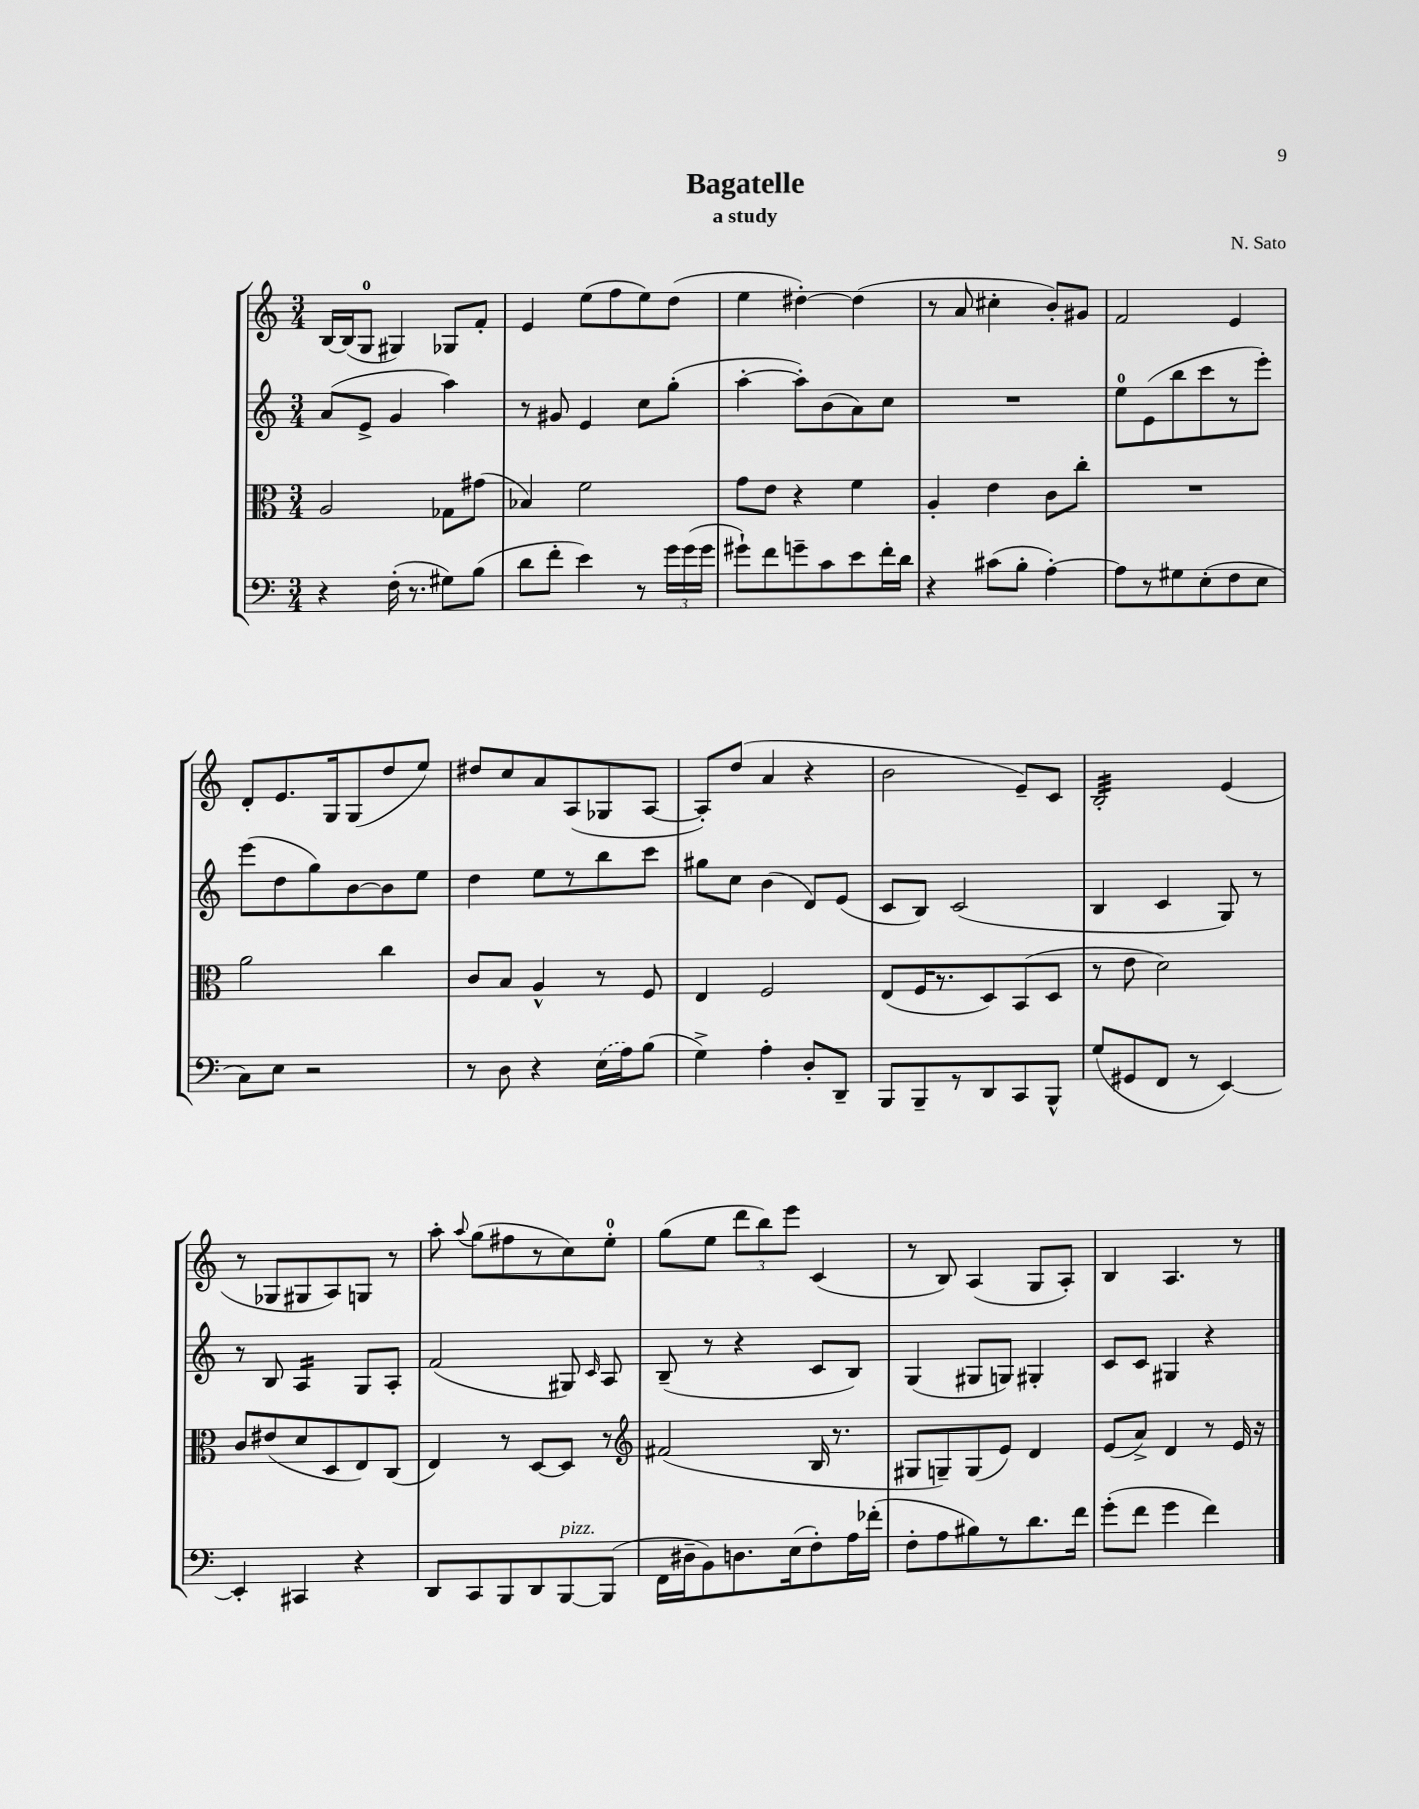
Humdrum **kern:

**kern	**kern	**kern	**kern
*staff4	*staff3	*staff2	*staff1
*clefF4	*clefC3	*clefG2	*clefG2
*k[]	*k[]	*k[]	*k[]
*M3/4	*M3/4	*M3/4	*M3/4
4r	2A	(8a	[16B
.	.	.	(16B]
.	.	8e^	8G
(16F'	.	4g	4G#)
8.r	.	.	.
8G#)	8G-	4aa)	8G-
(8B	(8g#	.	8f'
=	=	=	=
8d	4B-)	8r	4e
8f'	.	8g#	.
4e)	2f	4e	(8ee
.	.	.	8ff
8r	.	8cc	8ee)
24g	.	(8gg'	(8dd
(24g	.	.	.
24g	.	.	.
=	=	=	=
8g#`)	8g	[4aa'	4ee
8f	8e	.	.
8g~	4r	8aa'])	[4dd#')
8c	.	(8b	.
8e	4f	8a)	(4dd#]
16f'	.	8cc	.
16d	.	.	.
=	=	=	=
4r	4A'	2.r	8r
.	.	.	8a
(8c#	4e	.	4cc#'
8B'	.	.	.
[4A')	8c	.	8b')
.	8cc'	.	8g#
=	=	=	=
8A]	2.r	8ee	2f
8r	.	(8e	.
8G#	.	8bb	.
(8E'	.	8ccc	.
8F	.	8r	4e
8E	.	8eee')	.
=	=	=	=
8C)	2a	(8eee	8d'
8E	.	8dd	8.e
2r	.	8gg)	.
.	.	.	16G
.	.	[8b	(8G
.	4cc	8b]	8dd
.	.	8ee	8ee)
=	=	=	=
8r	8c	4dd	8dd#
8D	8B	.	8cc
4r	4A^^	8ee	8a
.	.	8r	(8A
(16E	8r	8bb	8G-
16A)	.	.	.
(8B	8F	8ccc	[8A
=	=	=	=
4G^)	4E	8gg#	8A'])
.	.	8cc	(8dd
4A'	2F	(4b	4a
8D'	.	8d)	4r
8DD~	.	(8e	.
=	=	=	=
8BBB	(8E	8c	2b
8BBB~	16F	8B)	.
.	8.r	.	.
8r	.	(2c	.
8DD	8D)	.	.
8CC	(8BB	.	8e~)
8BBB^^	8D	.	8c
=	=	=	=
(8G	8r	4B	2B'
8GG#	8e	.	.
8FF	2d)	4c	.
8r	.	.	.
[4EE)	.	8G)	(4e
.	.	8r	.
=	=	=	=
4EE']	8c	8r	8r
.	(8e#	8B	8G-
4CC#	8d	4A	8G#
.	8D	.	8A)
4r	8E)	8G	8G
.	(8C	8A'	8r
=	=	=	=
8DD	4E)	(2f	8aa'
.	.	.	8qqaa
8CC	.	.	(8gg
8BBB	8r	.	8ff#
8DD	[8D	.	8r
[8BBB	8D]	8G#)	8cc)
.	.	16qqc	.
(8BBB]	8r	8A	8ee'
=	=	=	=
*	*clefG2	*	*
16FF	(2f#	(8B~	(8gg
16D#~	.	.	.
8BB)	.	8r	8ee
8.D	.	4r	12ddd
.	.	.	12bb)
.	.	.	12eee
(16E	.	.	.
8F')	16B	8c	(4c
.	8.r	.	.
16A	.	8B)	.
(16f-'	.	.	.
=	=	=	=
8F'	8G#	(4G	8r
8A	8G~)	.	8B)
8B#)	(8G	8G#	(4A
8r	8e)	8G)	.
8.d	4d	4G#'	8G
.	.	.	8A')
16f	.	.	.
=	=	=	=
(8g'	(8e	8c	4B
8f	8a^)	8c	.
4g	4d	4G#	4.A
4f)	8r	4r	.
.	16e	.	8r
.	16r	.	.
==	==	==	==
*-	*-	*-	*-
